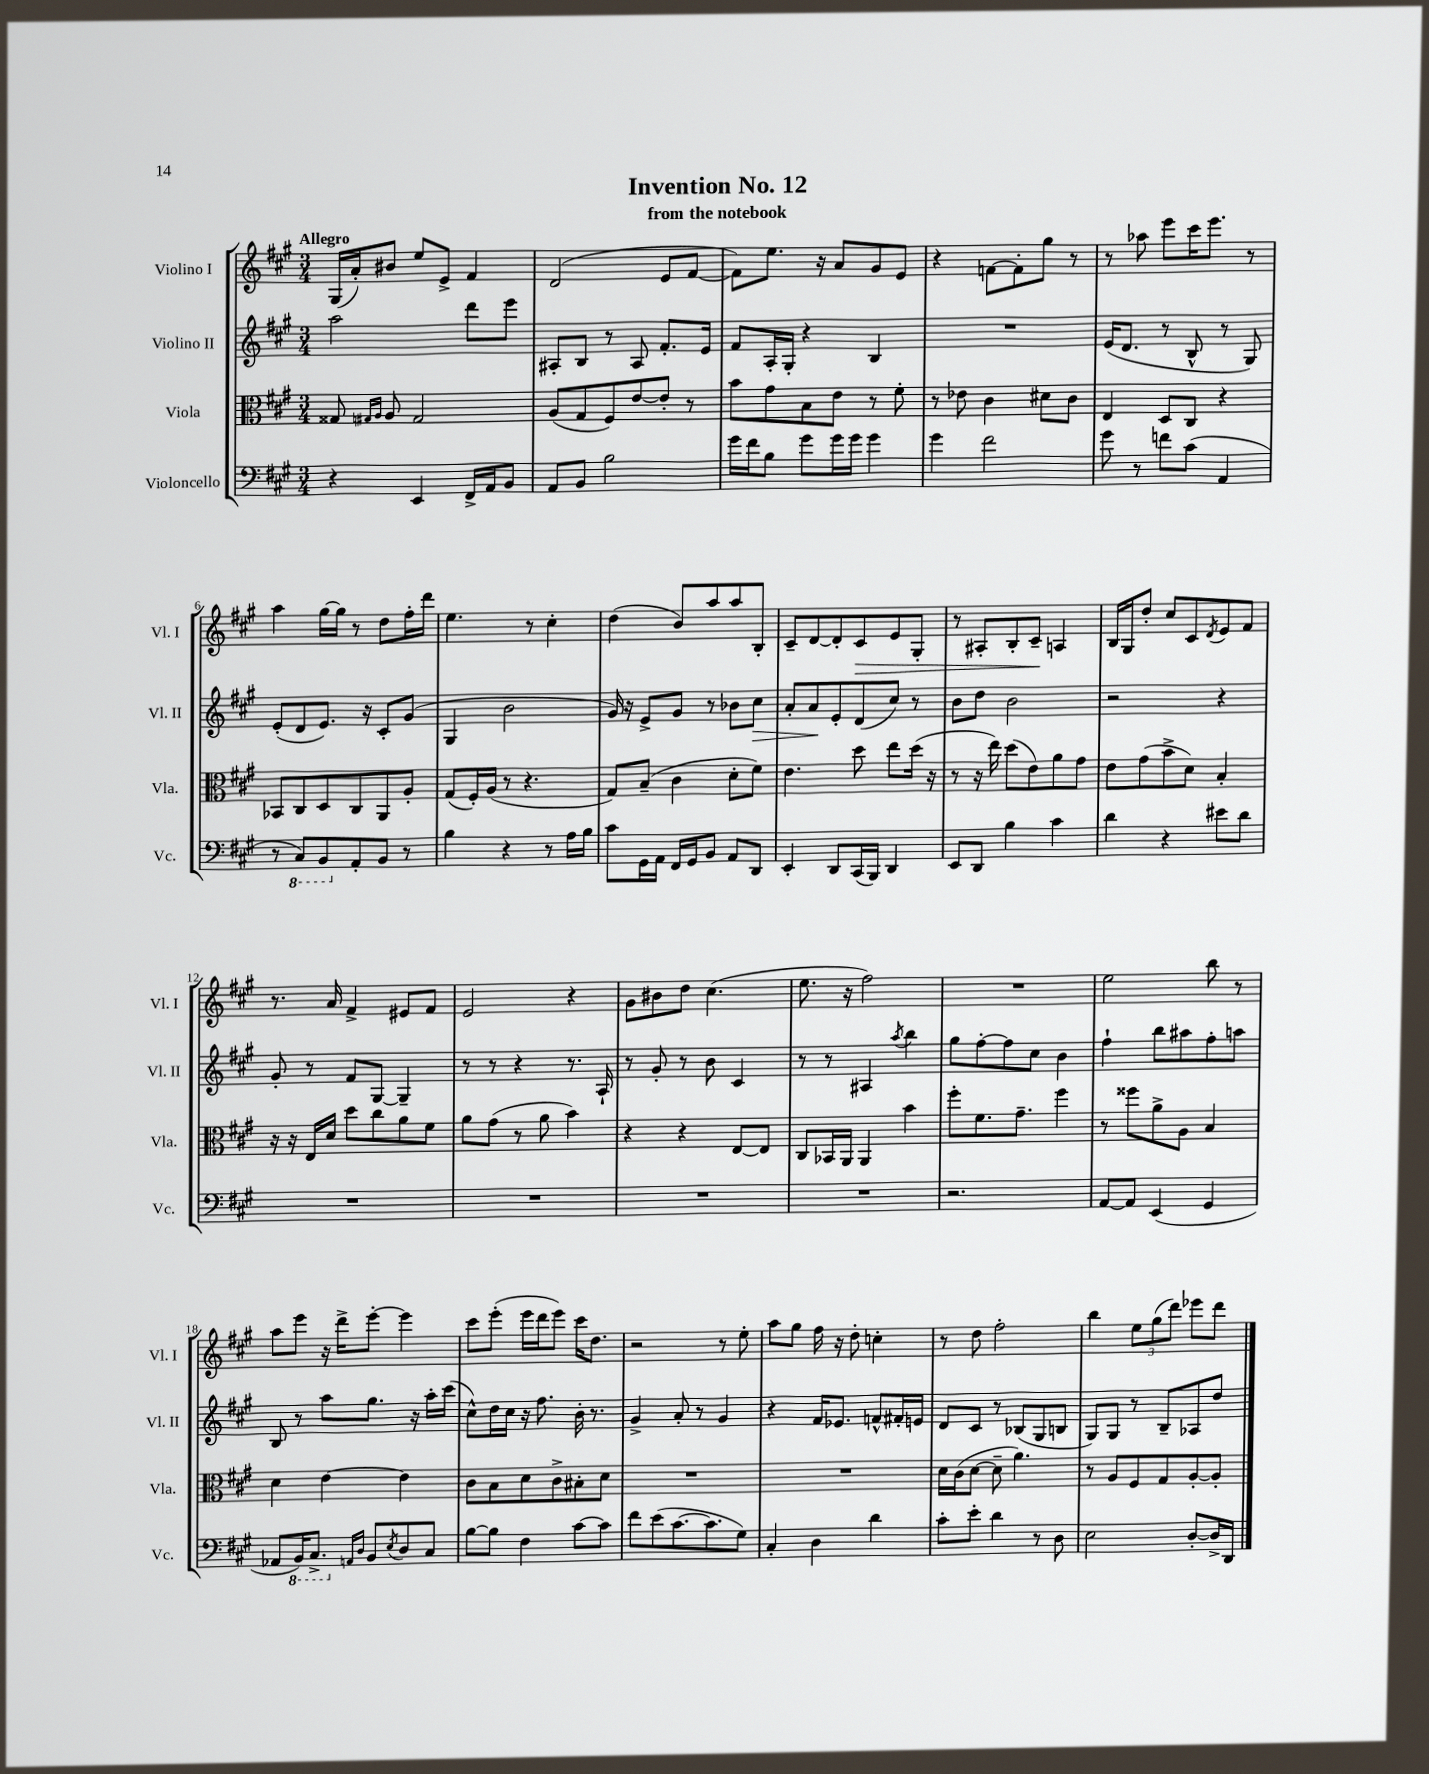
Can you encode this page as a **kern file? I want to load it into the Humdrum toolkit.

**kern	**kern	**kern	**dynam	**kern	**dynam
*part4	*part3	*part2	*part2	*part1	*part1
*staff4	*staff3	*staff2	*staff2	*staff1	*staff1
*I"Violoncello	*I"Viola	*I"Violino II	*	*I"Violino I	*
*I'Vc.	*I'Vla.	*I'Vl. II	*	*I'Vl. I	*
*clefF4	*clefC3	*clefG2	*	*clefG2	*
*k[f#c#g#]	*k[f#c#g#]	*k[f#c#g#]	*	*k[f#c#g#]	*
*M3/4	*M3/4	*M3/4	*	*M3/4	*
=1	=1	=1	=1	=1	=1
!	!	!	!	!LO:TX:a:B:t=Allegro	!
4r	8G##X/	2aa\	.	(16G#/LL	.
.	.	.	.	16a'/J)	.
.	16qqG#X/LL	.	.	.	.
.	16qqA/JJ	.	.	.	.
.	8A/	.	.	8b#X/J	.
4EE/	2G#/	.	.	8ee/L	.
.	.	.	.	8e^/J	.
16FF#^/LL	.	8ddd\L	.	4f#/	.
16AA/J	.	.	.	.	.
8BB/J	.	8eee\J	.	.	.
=2	=2	=2	=2	=2	=2
8AA/L	(8A/L	8A#X'/L	.	(2d/	.
8BB/J	8G#/	8B/J	.	.	.
2B\	8F#/)	8r	.	.	.
.	[8e/	8A#/	.	.	.
.	8e'/J]	8.f#'/L	.	8e/L	.
.	8r	.	.	[8f#/J	.
.	.	16e/Jk	.	.	.
=3	=3	=3	=3	=3	=3
16g#\LL	8b\L	8f#/L	.	8f#\L])	.
16f#\J	.	.	.	.	.
8B\J	8g#\	16A'/L	.	8.ee\J	.
.	.	16G#'/JJ	.	.	.
8g#\L	8B\	4r	.	.	.
.	.	.	.	16r	.
16g#\L	8e\J	.	.	8a/L	.
16g#\JJ	.	.	.	.	.
4g#\	8r	4B/	.	8g#/	.
.	8f#'\	.	.	8e/J	.
=4	=4	=4	=4	=4	=4
4g#\	8r	2.r	.	4r	.
.	8e-X\	.	.	.	.
2f#\	4c#\	.	.	[8fn\L	.
.	.	.	.	8f'\]	.
.	8d#X\L	.	.	8gg#\J	.
.	8c#\J	.	.	8r	.
=5	=5	=5	=5	=5	=5
8g#\	4E/	(16e/KL	.	8r	.
.	.	8.d/J	.	.	.
8r	.	.	.	8aa-X\	.
8fn\L	8D/L	8r	.	8eee\L	.
(8c#\J	8C#/J	8B^^/	.	16ccc#\K	.
.	.	.	.	8.eee\J	.
4AA/	4r	8r	.	.	.
.	.	8G#/)	.	8r	.
!!LO:LB:g=z
=6	=6	=6	=6	=6	=6
8r	8BB-X/L	(8e'/L	.	4aa\	.
*8ba	*	*	*	*	*
8CC#/L)	8C#/	8d/	.	.	.
8BBB/	8D/	8.e/J)	.	[16gg#\LL	.
.	.	.	.	16gg#\JJ]	.
*X8ba	*	*	*	*	*
8AA'/	8C#/	.	.	8r	.
.	.	16r	.	.	.
8BB/J	8AA/	8c#'/L	.	8dd\L	.
8r	8A'/J	(8g#/J	.	16ff#'\L	.
.	.	.	.	16ddd\JJ	.
=7	=7	=7	=7	=7	=7
4B\	(8G#/L	4G#/	.	4.ee\	.
.	16F#'/L)	.	.	.	.
.	(16A/JJ	.	.	.	.
4r	8r	2b\	.	.	.
.	4.r	.	.	8r	.
8r	.	.	.	4cc#'\	.
16A\LL	.	.	.	.	.
16B\JJ	.	.	.	.	.
=8	=8	=8	=8	=8	=8
8c#\L	8G#/L)	16g#/)	.	(4dd\	.
.	.	16r	.	.	.
16GG#\L	(8B~/J	8e^/L	.	.	.
16AA\JJ	.	.	.	.	.
16FF#/LL	4c#\	8g#/J	.	8b/L)	.
16GG#/J	.	.	.	.	.
8BB/J	.	8r	.	8aa/	.
8AA/L	8d'\L	8b-X\L	.	8aa/	.
!	!	!	!LO:HP:b	!	!
8DD/J	8f#\J)	8cc#\J	>	8B'/J	.
=9	=9	=9	=9	=9	=9
4EE'/	4.e\	8a'/L	.	8c#~/L	.
.	.	8a/	.	[8d/	.
8DD/L	.	8e'/	]	8d'/]	.
!	!	!	!	!	!LO:HP:b
(16CC#/L	8dd\	(8d/	.	8c#/	>
16BBB/JJ)	.	.	.	.	.
4DD/	8ee\L	8cc#/J)	.	8e/	.
.	(16dd\Jk	8r	.	8G#'/J	.
.	16r	.	.	.	.
=10	=10	=10	=10	=10	=10
8EE/L	8r	8b\L	.	8r	.
8DD/J	16r	8dd\J	.	8A#X'/L	.
.	16ee\)	.	.	.	.
4B\	(8dd\L	2b\	.	8B'/	.
.	8e\)	.	.	8c#~/J	.
4c#\	8a\	.	.	4An/	]
.	8g#\J	.	.	.	.
=11	=11	=11	=11	=11	=11
4d\	8e\L	2r	.	16B/LL	.
.	.	.	.	16G#/J	.
.	(8g#\	.	.	8dd'/J	.
4r	8b^\	.	.	8cc#/L	.
.	8d\J)	.	.	8c#/	.
.	.	.	.	8qd/	.
8e#X\L	4B'/	4r	.	8e/	.
8d\J	.	.	.	8f#/J	.
!!LO:LB:g=z
=12	=12	=12	=12	=12	=12
2.r	16r	8g#'/	.	8.r	.
.	16r	.	.	.	.
.	16E/LL	8r	.	.	.
.	16d/JJ	.	.	16a/	.
.	8dd\L	8f#/L	.	4f#^/	.
.	8cc#\	[8G#/J	.	.	.
.	8a\	4G#~/]	.	8e#X/L	.
.	8f#\J	.	.	8f#/J	.
=13	=13	=13	=13	=13	=13
2.r	8a\L	8r	.	2e/	.
.	(8g#\J	8r	.	.	.
.	8r	4r	.	.	.
.	8a\	.	.	.	.
.	4b\)	8.r	.	4r	.
.	.	16A`/	.	.	.
=14	=14	=14	=14	=14	=14
2.r	4r	8r	.	8g#\L	.
.	.	8g#'/	.	8b#X\	.
.	4r	8r	.	8dd\J	.
.	.	8b\	.	(4.cc#\	.
.	[8E/L	4c#/	.	.	.
.	8E/J]	.	.	.	.
=15	=15	=15	=15	=15	=15
2.r	8C#/L	8r	.	8.ee\	.
.	16BB-X/L	8r	.	.	.
.	16AA/JJ	.	.	16r	.
.	4AA/	4A#X/	.	2ff#\)	.
.	.	8qaa/	.	.	.
.	4b\	4bb\	.	.	.
=16	=16	=16	=16	=16	=16
2.r	8ff#'\L	8gg#\L	.	2.r	.
.	8.f#\	[8ff#'\	.	.	.
.	.	8ff#\]	.	.	.
.	8.g#~\J	.	.	.	.
.	.	8cc#\J	.	.	.
.	4ff#\	4b\	.	.	.
=17	=17	=17	=17	=17	=17
[8AA/L	8r	4ff#`\	.	2ee\	.
8AA/J]	8ff##X\L	.	.	.	.
(4EE/	8a^\	8bb\L	.	.	.
.	8A\J	8aa#X\	.	.	.
4GG#/	4B/	8ff#'\	.	8bb\	.
.	.	8aan\J	.	8r	.
!!LO:LB:g=z
=18	=18	=18	=18	=18	=18
8AA-X/L	4d\	8B/	.	8aa\L	.
*8ba	*	*	*	*	*
16BBB/K)	.	8r	.	8eee\J	.
8.CC#^/J	.	.	.	.	.
.	[4e\	8aa\L	.	16r	.
.	.	.	.	16ddd^\KL	.
*X8ba	*	*	*	*	*
16qqAAn/LL	.	.	.	.	.
16qqD/JJ	.	.	.	.	.
8BB/L	.	8.gg#\J	.	[8eee'\J	.
8qE/	.	.	.	.	.
8D/	4e\]	.	.	4eee\]	.
.	.	16r	.	.	.
8C#/J	.	16aa'\LL	.	.	.
.	.	(16ccc#\JJ	.	.	.
=19	=19	=19	=19	=19	=19
[8B\L	8c#\L	8cc#^^\L)	.	8ccc#\L	.
8B\J]	8B\	16dd\L	.	(8eee'\J	.
.	.	16cc#\JJ	.	.	.
4F#\	8d\	16r	.	16eee\LL	.
.	.	8.ff#\	.	16ddd\J	.
.	8c#^\	.	.	8eee\J)	.
[8c#\L	8B#X'\	16b'\	.	16ccc#\KL	.
.	.	8.r	.	8.dd\J	.
8c#\J]	8d\J	.	.	.	.
=20	=20	=20	=20	=20	=20
8f#\L	2.r	4g#^/	.	2r	.
(8e\	.	.	.	.	.
[8.c#\	.	8a'/	.	.	.
.	.	8r	.	.	.
8.c#\]	.	.	.	.	.
.	.	4g#/	.	8r	.
8G#\J)	.	.	.	8ee'\	.
=21	=21	=21	=21	=21	=21
4C#'/	2.r	4r	.	8aa\L	.
.	.	.	.	8gg#\J	.
4D\	.	16f#/KL	.	16ff#\	.
.	.	8.e-X/J	.	16r	.
.	.	.	.	8dd'\	.
4d\	.	8fn^^/L	.	4ccn'\	.
.	.	16f#X'/L	.	.	.
.	.	16en/JJ	.	.	.
=22	=22	=22	=22	=22	=22
8c#'\L	16d\LL	8d/L	.	8r	.
.	(16c#\J	.	.	.	.
8e'\J	[8d\J	8c#/J	.	8dd\	.
4d\	8d~\]	8r	.	2ff#'\	.
.	4.a\)	(8B-X/L	.	.	.
8r	.	8G#/	.	.	.
8D\	.	8Bn/J	.	.	.
=23	=23	=23	=23	=23	=23
2E\	8r	8G#/L)	.	4bb\	.
.	8A/L	8G#/J	.	.	.
.	8F#/	8r	.	12ee\L	.
.	.	.	.	(12gg#\	.
.	8G#/	8B~/L	.	.	.
.	.	.	.	12ddd\J)	.
[8D'/L	[8A'/	8A-X/	.	8eee-X\L	.
16D^/L]	8A'/J]	8dd/J	.	8ddd\J	.
16DD/JJ	.	.	.	.	.
==	==	==	==	==	==
*-	*-	*-	*-	*-	*-
